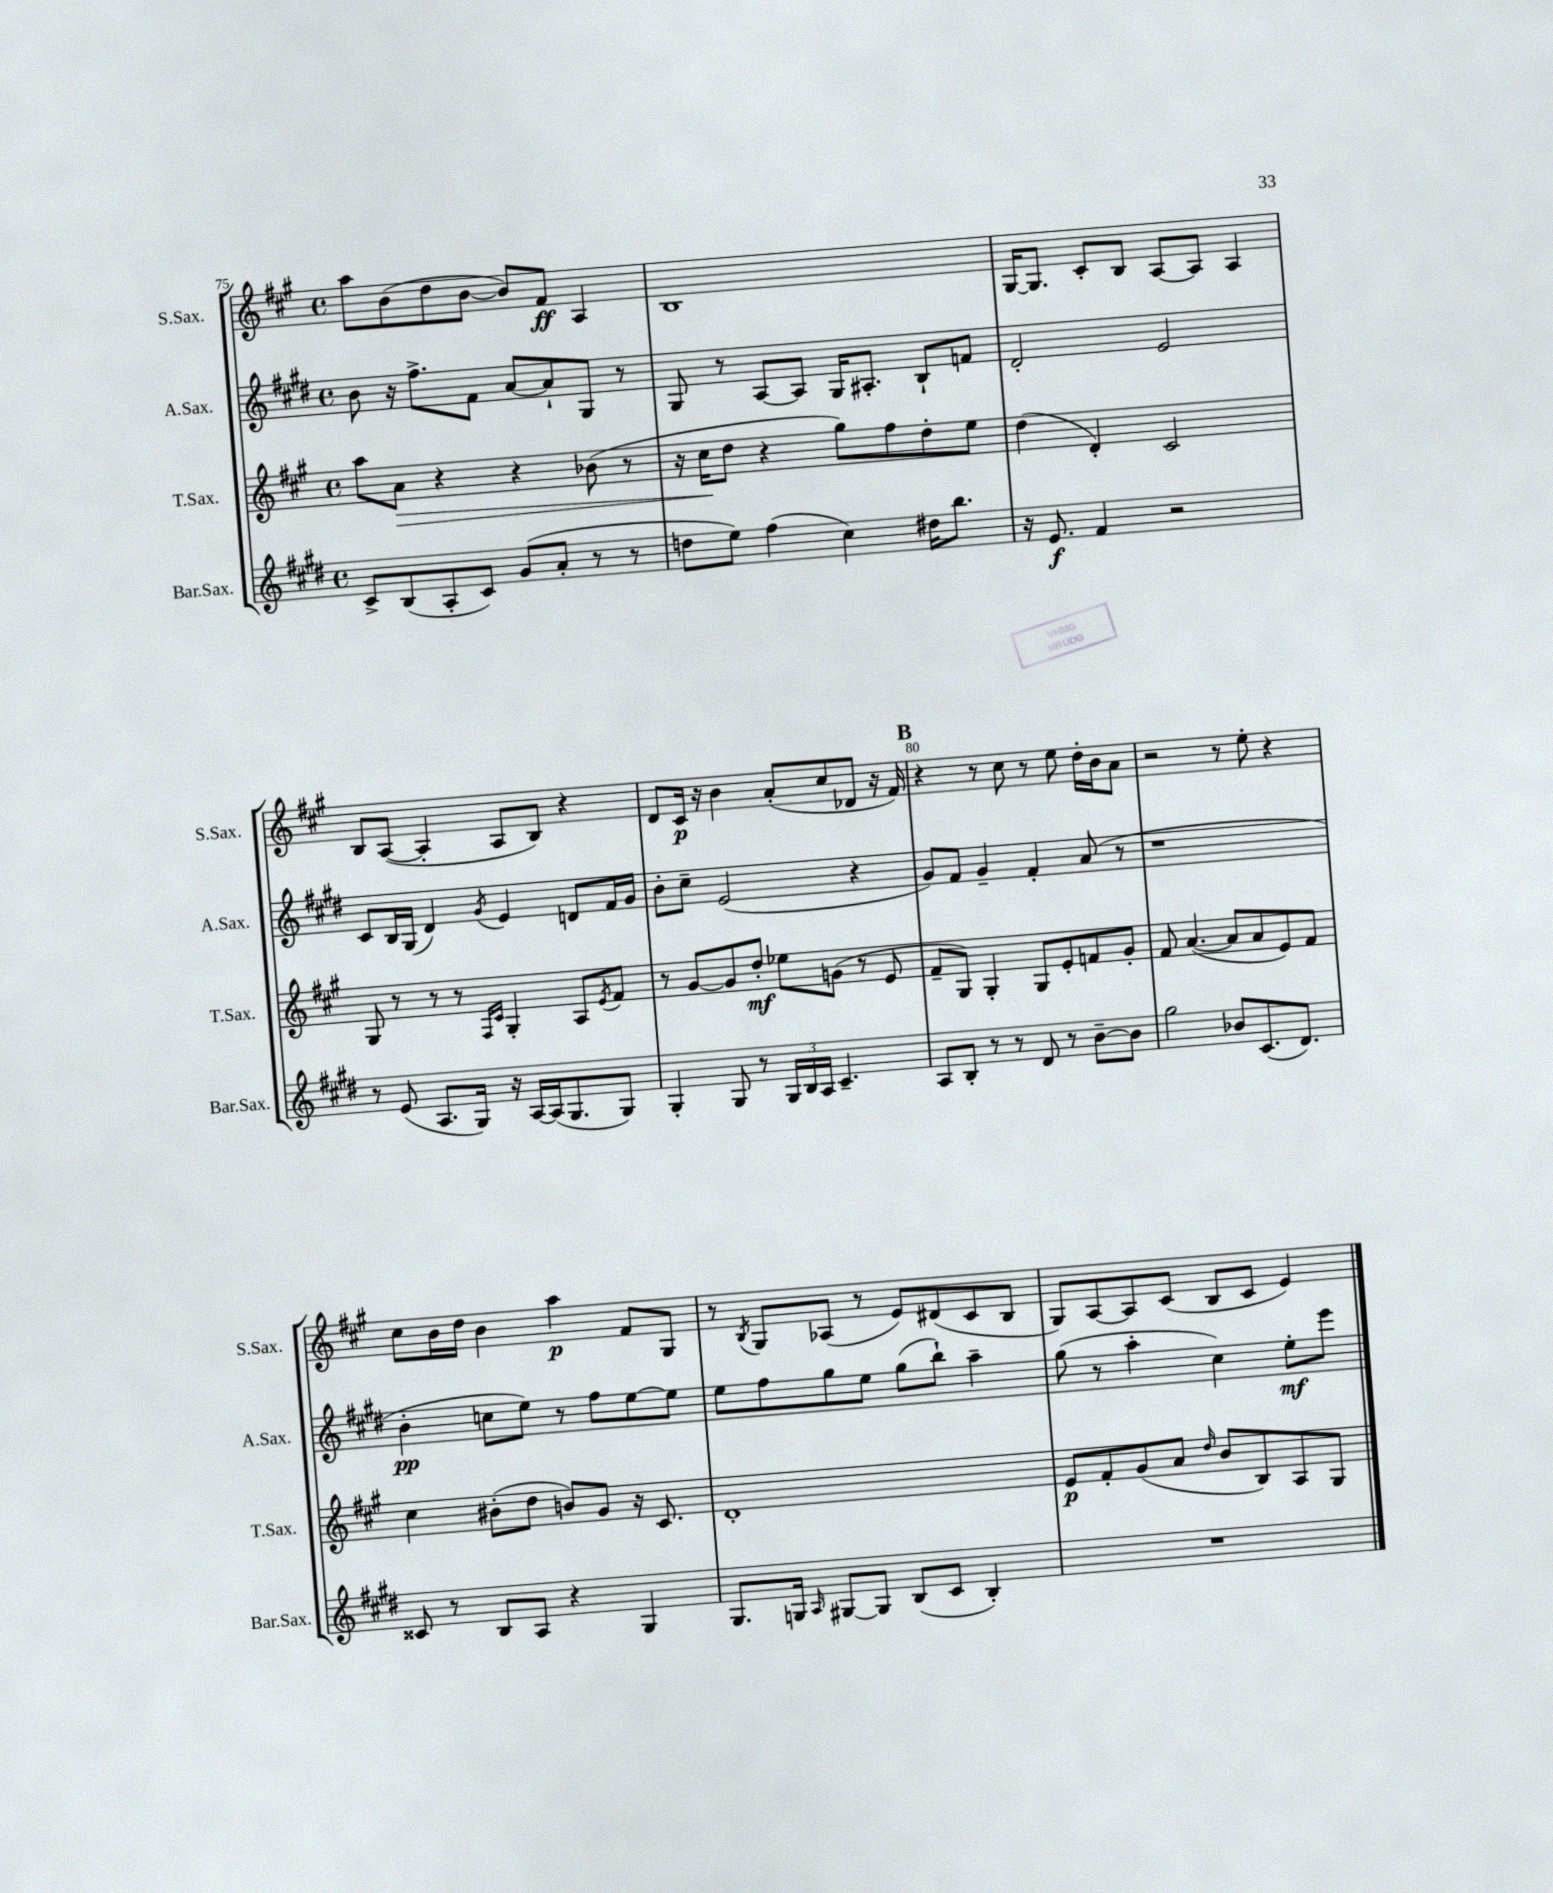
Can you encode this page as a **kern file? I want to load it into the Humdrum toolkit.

**kern	**dynam	**kern	**dynam	**kern	**dynam	**kern	**dynam
*part4	*part4	*part3	*part3	*part2	*part2	*part1	*part1
*staff4	*staff4	*staff3	*staff3	*staff2	*staff2	*staff1	*staff1
*I"Bar.Sax.	*	*I"T.Sax.	*	*I"A.Sax.	*	*I"S.Sax.	*
*I'Bar.Sax.	*	*I'T.Sax.	*	*I'A.Sax.	*	*I'S.Sax.	*
*clefG2	*	*clefG2	*	*clefG2	*	*clefG2	*
*k[f#c#g#d#]	*	*k[f#c#g#]	*	*k[f#c#g#d#]	*	*k[f#c#g#]	*
*M4/4	*	*M4/4	*	*M4/4	*	*M4/4	*
*met(c)	*	*met(c)	*	*met(c)	*	*met(c)	*
=75	=75	=75	=75	=75	=75	=75	=75
8c#^/L	.	8aa\L	.	8b\	.	8aa\L	.
!	!	!	!LO:HP:b	!	!	!	!
(8B/	.	8a\J	>	16r	.	(8b\	.
.	.	.	.	8.ff#^\L	.	.	.
8A'/	.	4r	.	.	.	8dd\	.
8c#/J)	.	.	.	8f#\J	.	[8b\J	.
(8g#/L	.	4r	.	[8a/L	.	8b/L])	.
8a'/J	.	.	.	8a`/]	.	8f#/J	ff
8r	.	(8b-X\	.	8G#/J	.	4A/	.
8r	.	8r	.	8r	.	.	.
=76	=76	=76	=76	=76	=76	=76	=76
8ddn\L	.	16r	.	8G#/	.	1B	.
.	.	16cc#\KL	.	.	.	.	.
8ee\J)	.	8dd\J	]	8r	.	.	.
(4ff#\	.	4r	.	[8A/L	.	.	.
.	.	.	.	8A/J]	.	.	.
4cc#\)	.	8gg#\L)	.	16G#/KL	.	.	.
.	.	.	.	8.A#X'/J	.	.	.
.	.	8ff#\	.	.	.	.	.
16dd#X\KL	.	8dd'\	.	8B`/L	.	.	.
8.bb\J	.	.	.	.	.	.	.
.	.	8ee\J	.	8fn/J	.	.	.
=77	=77	=77	=77	=77	=77	=77	=77
16r	.	(4dd\	.	2d#'/	.	[16G#/KL	.
8.e/	f	.	.	.	.	8.G#/J]	.
4f#/	.	4d'/)	.	.	.	8c#'/L	.
.	.	.	.	.	.	8B/J	.
2r	.	2c#/	.	2e/	.	[8A/L	.
.	.	.	.	.	.	8A/J]	.
.	.	.	.	.	.	4A/	.
!!LO:LB:g=z
=78	=78	=78	=78	=78	=78	=78	=78
8r	.	8G#/	.	8c#/L	.	8B/L	.
(8e/	.	8r	.	16B/L	.	([8A/J	.
.	.	.	.	(16G#/JJ	.	.	.
8.A/L	.	8r	.	4d#/)	.	4A'/]	.
.	.	8r	.	.	.	.	.
16G#/Jk)	.	.	.	.	.	.	.
.	.	16qqF#/LL	.	.	.	.	.
.	.	16qqc#/JJ	.	8qg#/	.	.	.
16r	.	4G#'/	.	4e/	.	8A/L	.
[16A/LL	.	.	.	.	.	.	.
(16A/J]	.	.	.	.	.	8B/J)	.
8.G#/	.	.	.	.	.	.	.
.	.	8A/L	.	8dn/L	.	4r	.
.	.	8qe/	.	.	.	.	.
8G#/J)	.	8f#/J	.	16f#/L	.	.	.
.	.	.	.	16g#/JJ	.	.	.
=79	=79	=79	=79	=79	=79	=79	=79
4G#'/	.	8r	.	8b'\L	.	8d/L	.
.	.	[8g#/L	.	8cc#~\J	.	16c#/Jk	p
.	.	.	.	.	.	16r	.
8G#/	.	8g#/]	.	(2e/	.	4b\	.
8r	.	8dd'/J	mf	.	.	.	.
24G#/LL	.	8ee-X\L	.	.	.	(8a'/L	.
24B/	.	.	.	.	.	.	.
24A/JJ	.	.	.	.	.	.	.
4.c#~/	.	(8gn\J	.	.	.	8cc#/	.
.	.	8r	.	4r	.	8d-X/J	.
.	.	8e/	.	.	.	16r	.
.	.	.	.	.	.	16f#/)	.
!!LO:REH:place=s1:t=B
=80	=80	=80	=80	=80	=80	=80	=80
8A/L	.	8f#~/L	.	8g#/L)	.	4r	.
8B'/J	.	8G#/J)	.	8f#/J	.	.	.
8r	.	4G#'/	.	4g#~/	.	8r	.
8r	.	.	.	.	.	8cc#\	.
8d#/	.	8G#/L	.	4f#'/	.	8r	.
8r	.	8e'/	.	.	.	8ee\	.
[8b~\L	.	8fn/	.	(8a/	.	16dd'\LL	.
.	.	.	.	.	.	16b\J	.
8b\J]	.	8g#'/J	.	8r	.	8a\J	.
=81	=81	=81	=81	=81	=81	=81	=81
2gg#\	.	8f#/	.	1r	.	2r	.
.	.	([4.a/	.	.	.	.	.
8b-X/L	.	8a/L]	.	.	.	8r	.
(8.c#/	.	8a/	.	.	.	8ee'\	.
.	.	8e/)	.	.	.	4r	.
8.d#/J)	.	.	.	.	.	.	.
.	.	8f#/J	.	.	.	.	.
!!LO:LB:g=z
=82	=82	=82	=82	=82	=82	=82	=82
8c##X/	.	4cc#\	.	4b'\	pp	8cc#\L	.
8r	.	.	.	.	.	16b\L	.
.	.	.	.	.	.	16dd\JJ	.
8B/L	.	(8b#X'\L	.	8ccn\L	.	4b\	.
8A/J	.	8dd\J	.	8ee\J)	.	.	.
4r	.	8bn/L)	.	8r	.	4aa\	p
.	.	8g#/J	.	8ff#\L	.	.	.
4G#/	.	16r	.	[8ee\	.	8f#/L	.
.	.	8.c#/	.	.	.	.	.
.	.	.	.	8ee\J]	.	8G#/J	.
=83	=83	=83	=83	=83	=83	=83	=83
8.G#/L	.	1d'	.	8ee\L	.	8r	.
.	.	.	.	.	.	8qB/	.
.	.	.	.	8ff#\	.	8G#/L	.
16Gn/Jk	.	.	.	.	.	.	.
16qqA/	.	.	.	.	.	.	.
[8G#X/L	.	.	.	8gg#\	.	(8A-X/J	.
8G#/J]	.	.	.	8ee\J	.	8r	.
(8B/L	.	.	.	(8gg#\L	.	8e/L)	.
8c#/J	.	.	.	8bb`\J)	.	(8d#X/	.
4B'/)	.	.	.	4aa~\	.	8c#/	.
.	.	.	.	.	.	8B/J	.
=84	=84	=84	=84	=84	=84	=84	=84
1r	.	8e/L	p	(8gg#\	.	8G#/L)	.
.	.	8f#'/	.	8r	.	[8A/	.
.	.	(8g#/	.	4aa'\	.	8A/]	.
.	.	8a/J	.	.	.	(8c#/J	.
.	.	16qqdd/	.	.	.	.	.
.	.	8b/L	.	4cc#\)	.	8B/L	.
.	.	8B/)	.	.	.	8c#/J	.
.	.	8A/	.	8ee'\L	mf	4e/)	.
.	.	8G#/J	.	8eee\J	.	.	.
==	==	==	==	==	==	==	==
*-	*-	*-	*-	*-	*-	*-	*-
